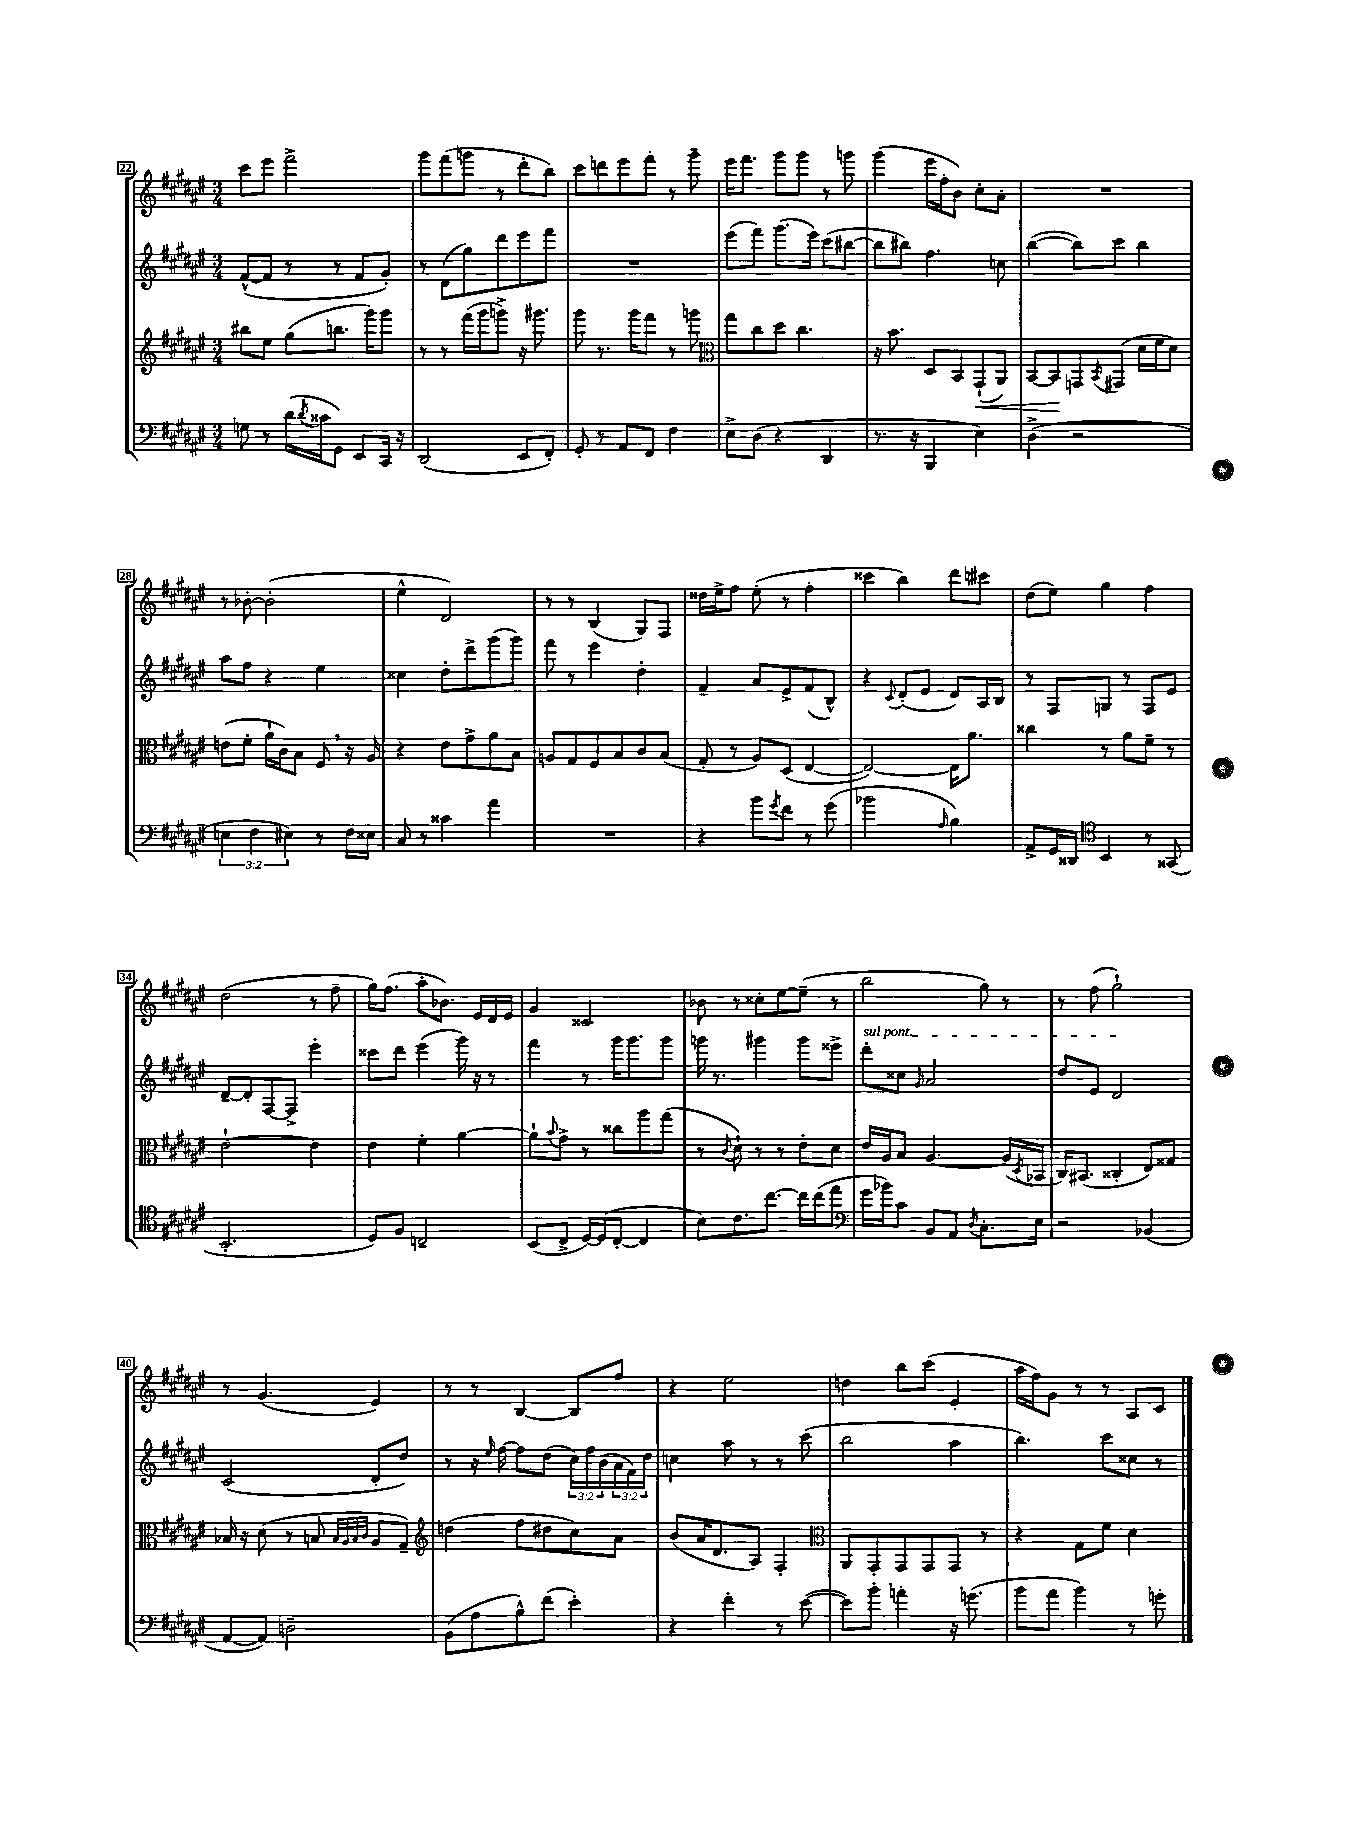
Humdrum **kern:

**kern	**kern	**dynam	**kern	**kern
*part4	*part3	*part3	*part2	*part1
*staff4	*staff3	*staff3	*staff2	*staff1
*clefF4	*clefG2	*	*clefG2	*clefG2
*k[f#c#g#d#a#e#]	*k[f#c#g#d#a#e#]	*	*k[f#c#g#d#a#e#]	*k[f#c#g#d#a#e#]
*M3/4	*M3/4	*	*M3/4	*M3/4
=22	=22	=22	=22	=22
8Gn\	8bb#X\L	.	([8f#^^/L	8ccc#\L
8r	8ee#\J	.	8f#/J]	8eee#\J
(16d#\LL	(8gg#\L	.	8r	2fff#^\
8qd#/	.	.	.	.
16c##X\J	.	.	.	.
8GG#\J)	8.bbn\J	.	8r	.
8EE#/L	.	.	8f#/L	.
.	16ggg#\KL)	.	.	.
16CC#/Jk	8ggg#\J	.	8g#'/J)	.
16r	.	.	.	.
=23	=23	=23	=23	=23
(2DD#/	8r	.	8r	8ggg#\L
.	8r	.	(8d#\L	(8fff#\
.	(16fff#\LL	.	8gg#\)	8gggn\J
.	16ggg#\J	.	.	.
.	8gggn^\J)	.	8ddd#\	8r
8EE#/L	16r	.	8eee#\	8ddd#'\L
.	8.ggg#X\	.	.	.
8FF#'/J)	.	.	8fff#\J	8bb\J)
=24	=24	=24	=24	=24
8GG#'/	8ggg#\	.	2.r	8ccc#\L
8r	8.r	.	.	8dddn\
8AA#/L	.	.	.	8eee#\
.	16ggg#\KL	.	.	.
8FF#/J	8fff#\J	.	.	8fff#'\J
4F#\	8r	.	.	8r
.	8gggn\	.	.	8ggg#~\
=25	=25	=25	=25	=25
*	*clefC3	*	*	*
8E#^\L	8gg#\L	.	(8eee#\L	16eee#\KL
.	.	.	.	8.fff#\J
(8D#\J	8cc#\	.	8fff#\J)	.
4r	8dd#\J	.	(8.ggg#\L	8ggg#\L
.	4.cc#\	.	.	8ggg#\J
.	.	.	16eee#\Jk)	.
4DD#/	.	.	(8ccc#\L	8r
.	.	.	[8bb#X\J	8gggn\
=26	=26	=26	=26	=26
8.r	16r	.	8bb#\L]	(4ggg#\
.	8.b\	.	.	.
.	.	.	8bb#X\J)	.
16r	.	.	.	.
4BBB/	8D#/L	.	4.ff#\	16eee#\LL
.	.	.	.	16ff#'\J
.	8BB/	.	.	8b\J)
!	!	!LO:HP:b	!	!
4E#\)	(8GG#`/	<	.	8cc#'\L
.	8AA#/J)	.	8ccn\	8a#'\J
=27	=27	=27	=27	=27
(4D#^\	[8BB/L	.	([4bb\	2.r
.	8BB/]	.	.	.
2r	8GGn/	[	8bb\L])	.
.	8qBB/	.	.	.
.	(8GG#X/J	.	8ccc#\J	.
.	16d#\LL	.	4bb\	.
.	16f#\J	.	.	.
.	8d#\J)	.	.	.
!!LO:LB:g=z
=28	=28	=28	=28	=28
6En\	(8en\L	.	8aa#\L	8r
.	8f#'\J	.	8ff#\J	[8b-X'\
6F#\	.	.	.	.
.	16a#`\LL	.	4r	(2b-'\]
.	16c#\J)	.	.	.
6E#X\)	.	.	.	.
.	8B\J	.	.	.
8r	8F#,/	.	4ee#\	.
16F#\LL	16r	.	.	.
16E##X\JJ	16A#/	.	.	.
=29	=29	=29	=29	=29
8C#/	4r	.	4cc##X\	4ee#^^\
8r	.	.	.	.
4c##X\	8e#\L	.	8dd#'\L	2d#/)
.	8g#^\	.	8ddd#^\	.
4a#\	8a#\	.	(8ggg#\	.
.	8B\J	.	8ggg#\J)	.
=30	=30	=30	=30	=30
2.r	8An/L	.	8fff#\	8r
.	8G#/	.	8r	8r
.	8F#/	.	4eee#\	(4B/
.	8B/	.	.	.
.	8c#/	.	4dd#'\	8G#/L)
.	(8B/J	.	.	8F#/J
=31	=31	=31	=31	=31
4r	8G#'/	.	4f#~/	16dd##X\LL
.	.	.	.	16ee#^\J
.	8r	.	.	8ff#\J
8b\L	8A#/L)	.	8a#/L	(8ee#'\
8qg#/	.	.	.	.
8f#\J	(8D#/J	.	8e#^/	8r
8r	[4E#/	.	(8f#/	4ff#'\
(8g#\	.	.	8B^^/J)	.
=32	=32	=32	=32	=32
2b-X\	2E#/_)	.	4r	4ccc##X\
.	.	.	8qqc#/	.
.	.	.	(8d#'/L	4bb\)
.	.	.	8e#/J	.
16qqA#/	.	.	.	.
4B\)	16E#\KL]	.	8d#/L)	8ddd#\L
.	8.a#\J	.	.	.
.	.	.	16A#/L	8ccc#X\J
.	.	.	16B/JJ	.
=33	=33	=33	=33	=33
8AA#^/L	4cc##X\	.	8r	(8dd#\L
16GG#/L	.	.	8F#/L	8ee#\J)
16DD##X/JJ	.	.	.	.
*clefC4	*	*	*	*
4BB/	8r	.	8Gn/J	4gg#\
.	8a#\L	.	8r	.
8r	8f#~\J	.	8F#/L	4ff#\
(8GG##X/	8r	.	8e#/J	.
!!LO:LB:g=z
=34	=34	=34	=34	=34
2.BB'/	[2e#`\	.	[8d#~/L	(2dd#\
.	.	.	8d#'/]	.
.	.	.	[8F#/	.
.	.	.	8F#^/J]	.
.	4e#\]	.	4eee#'\	8r
.	.	.	.	8ff#~\
=35	=35	=35	=35	=35
8D#/L)	4e#\	.	8ccc##X\L	16gg#\KL)
.	.	.	.	(8.ff#\J
8F#/J	.	.	8ddd#\J	.
2Cn~/	4f#'\	.	(4eee#\	8aa#'\L
.	.	.	.	8.b-X\J)
.	[4a#\	.	16ggg#\)	.
.	.	.	16r	16e#/LL
.	.	.	8r	16d#/
.	.	.	.	16e#/JJ
=36	=36	=36	=36	=36
(8BB/L	8a#`\L]	.	4fff#\	4g#/
.	8qqb/	.	.	.
8C#^/J	8g#^\J	.	.	.
[16D#/LL)	8r	.	8r	2c##X/
(16D#/J]	.	.	.	.
[8C#'/J	8cc##X\L	.	16ggg#\KL	.
.	.	.	8.ggg#\	.
4C#/]	8aa#\	.	.	.
.	(8gg#\J	.	8ggg#\J	.
=37	=37	=37	=37	=37
8B\L)	8r	.	16gggn\	8b-X\
.	.	.	8.r	.
.	8qc#/	.	.	.
8.c#\	8d#`\)	.	.	8r
.	8r	.	4ggg#X\	8cc##X'\L
[8.cc#\J	.	.	.	.
.	8r	.	.	[8ee#\
16cc#\LL]	8e#'\L	.	8ggg#\L	(8ee#~\J]
(16cc#\J	.	.	.	.
8ee#\J	8d#\J	.	8eee##X^\J	8r
=38	=38	=38	=38	=38
*clefF4	*	*	*	*
!	!	!	!LO:TX:a:i:t=sul pont.	!
16g#\LL	16e#/LL	.	8ddd#'\L	2bb\
16b-X\J)	16A#/J	.	.	.
8c#\J	8B/J	.	8cc##X\J	.
.	.	.	16qqg#/	.
8BB/L	[4.A#/	.	2a#/	.
8AA#/J	.	.	.	.
8qD#/	.	.	.	.
8.C#'\L	.	.	.	8gg#\)
.	(16A#/LL]	.	.	8r
.	8qD#/	.	.	.
16E#\Jk	16BB-X/JJ	.	.	.
=39	=39	=39	=39	=39
2r	16C#/KL)	.	8dd#/L	8r
.	(8.BB#X/J	.	.	.
.	.	.	8e#/J	(8ff#\
.	4C##X'/	.	2d#/	2gg#`\)
(4BB-X/	8E#/L)	.	.	.
.	8G##X/J	.	.	.
!!LO:LB:g=z
=40	=40	=40	=40	=40
[8AA#/L	16B-X/	.	(2c#/	8r
.	16r	.	.	.
8AA#/J])	(8d#\	.	.	(4.g#/
2Dn~\	8r	.	.	.
.	8Bn/	.	.	.
.	32qqB/LLL	.	.	.
.	32qqA#/	.	.	.
.	32qqB/	.	.	.
.	32qqc#/JJJ	.	.	.
.	8A#/L	.	8d#'/L	4e#/)
.	8G#~/J)	.	8dd#/J)	.
=41	=41	=41	=41	=41
*	*clefG2	*	*	*
(8BB\L	(4ddn\	.	8r	8r
8A#\	.	.	16r	8r
.	.	.	16qqee#/	.
.	.	.	[16ff#\	.
8B^^\)	8ff#\L	.	8ff#\L]	[4B/
(8f#\J	8dd#X\	.	(8dd#\J	.
4e#'\)	8cc#\)	.	24cc#\LL)	8B/L]
.	.	.	24ff#\	.
.	.	.	(24b\	.
.	8a#\J	.	24a#\	8ff#/J
.	.	.	24f#\)	.
.	.	.	24dd#\JJ	.
=42	=42	=42	=42	=42
4r	(8b/L	.	4ccn\	4r
.	16a#/K	.	.	.
.	8.d#/	.	.	.
4f#'\	.	.	8aa#\	2ee#\
.	8A#/J)	.	8r	.
8r	4F#'/	.	8r	.
([8e#\	.	.	(8ccc#\	.
=43	=43	=43	=43	=43
*	*clefC3	*	*	*
8e#\L])	8AA#/L	.	2bb\	4ddn\
8b'\J	8GG#'/	.	.	.
4an'\	8GG#/	.	.	8bb\L
.	8GG#/	.	.	(8ccc#\J
16r	8GG#/J	.	4aa#\	4e#'/
(8.gn\	.	.	.	.
.	8r	.	.	.
=44	=44	=44	=44	=44
8b\L	4r	.	4.bb\)	16aa#\LL
.	.	.	.	16ff#\J)
8a#\J	.	.	.	8g#\J
4b\)	8G#\L	.	.	8r
.	8f#\J	.	8ccc#\L	8r
8r	4d#\	.	8cc##X\J	8A#/L
8gn'\	.	.	8r	8c#/J
==	==	==	==	==
*-	*-	*-	*-	*-
